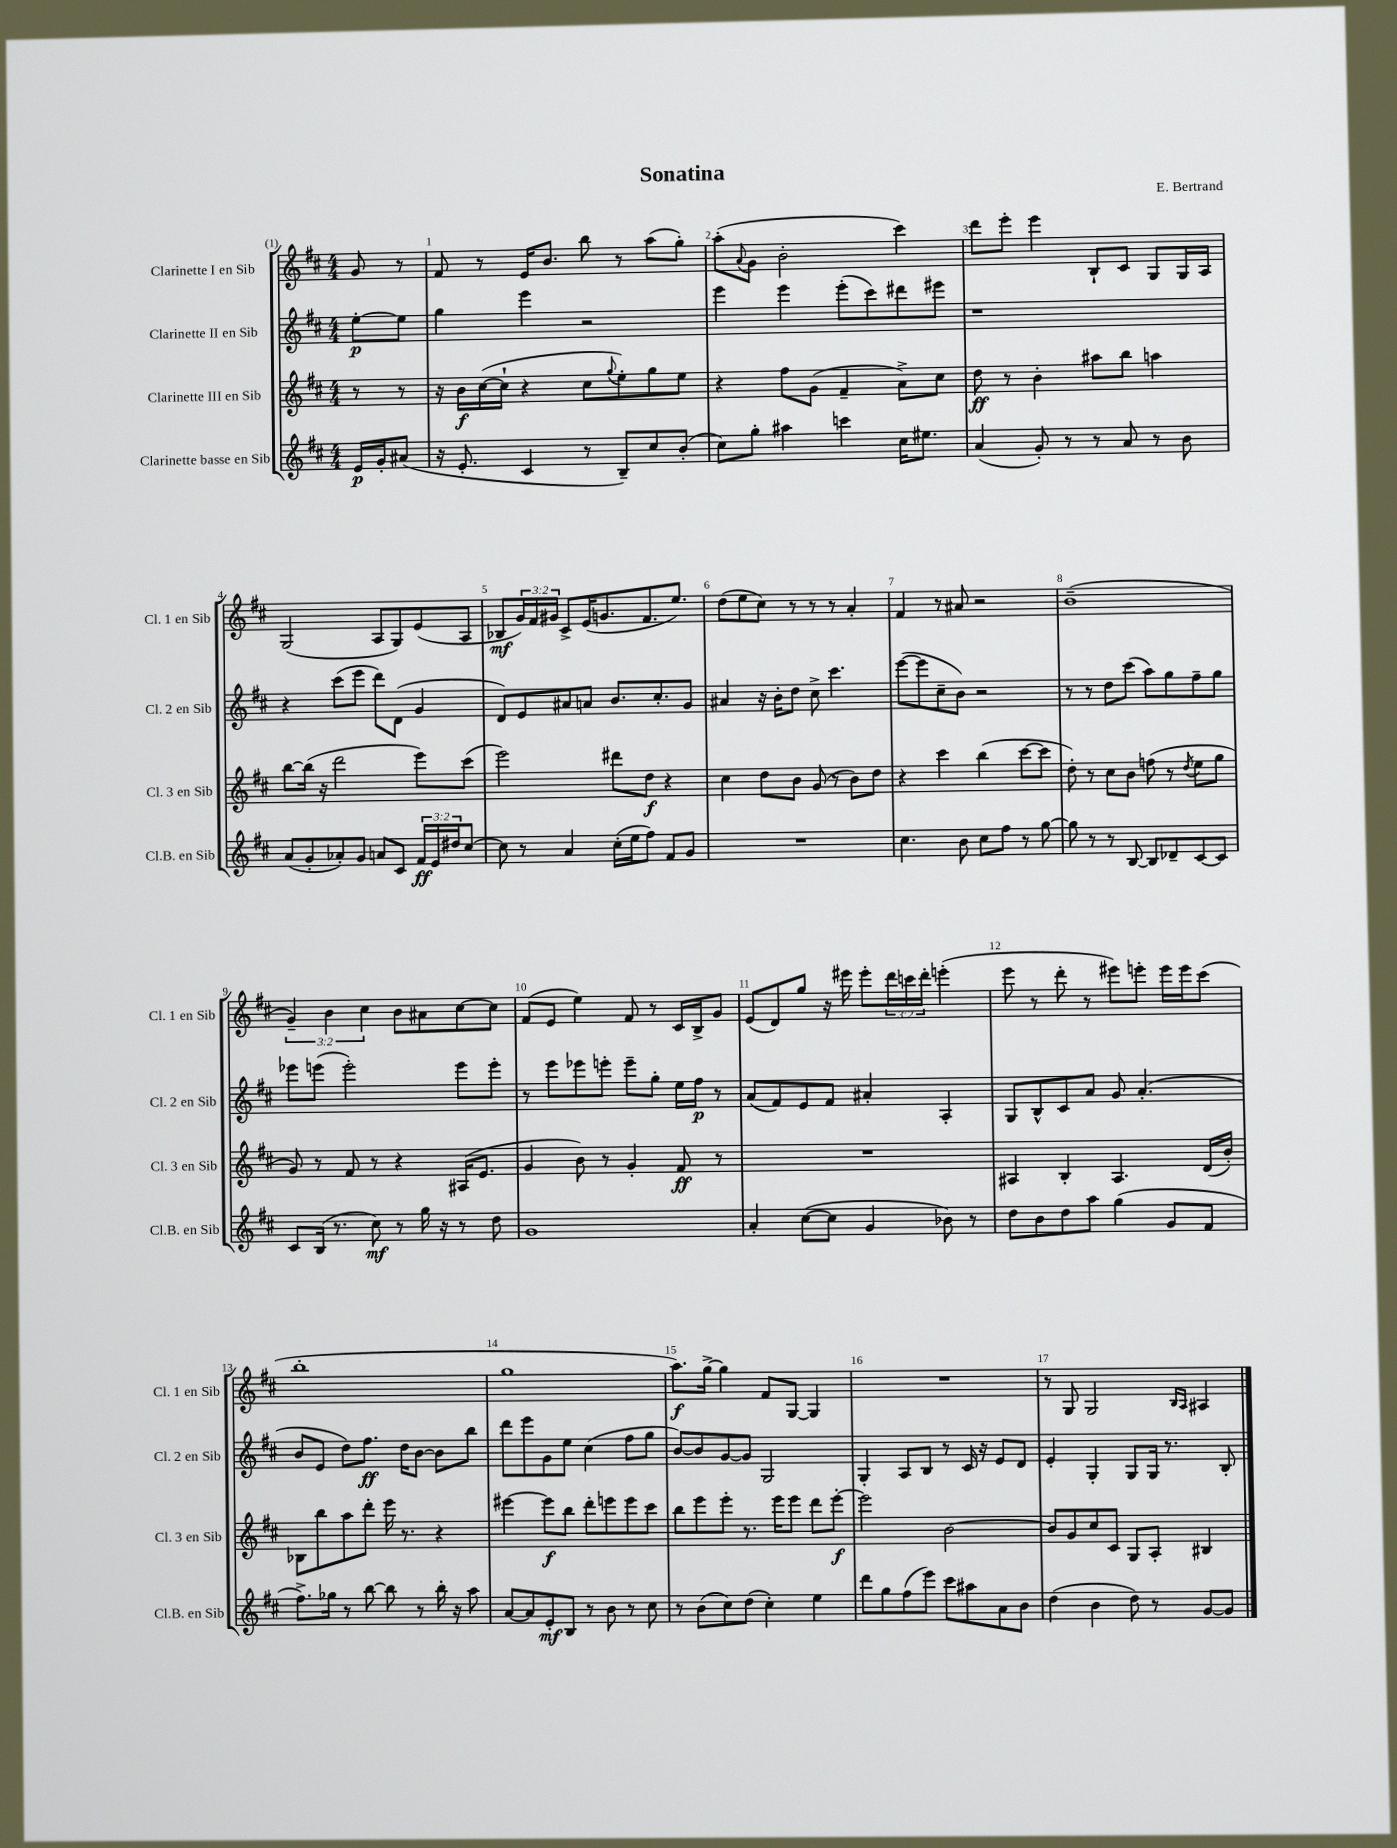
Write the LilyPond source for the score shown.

\header { title = "Sonatina" composer = "E. Bertrand" }
<<
\new StaffGroup <<
\new Staff = "s0" \with { instrumentName = "Clarinette I en Sib" shortInstrumentName = "Cl. 1 en Sib" } {
    \clef treble \key d \major \numericTimeSignature \time 4/4 \override Staff.TupletNumber.text = #tuplet-number::calc-fraction-text \partial 4
    g'8 r8 |
    fis'8 r8 e'16 b'8. b''8 r8 a''8( g''8-.) |
    a''8-.( \appoggiatura { a'8 } g'8 b'2-. cis'''4) |
    d'''8 e'''8-. e'''4 b8-! cis'8 g8 g16 a16 |
    g2( a8 g8) e'8( a8 |
    bes8\mf \tuplet 3/2 { g'16) fis'16 gis'16 } cis'8-> e'16( g'8. fis'8. e''8.) |
    d''8( e''8 cis''8) r8 r8 r8 a'4-. |
    fis'4 r8 ais'8 r2 |
    b'1--( |
    \tuplet 3/2 { g'4--) b'4 cis''4 } b'8 ais'8 cis''8~ cis''8 |
    fis'8( e'8 e''4) fis'8 r8 cis'16 b16-> g'8 |
    e'8( d'8) g''8 r16 eis'''16 eis'''8-. \tuplet 3/2 { d'''16 c'''16 d'''16-. } e'''4-.( |
    e'''8 r8 d'''8-. r8 eis'''8) e'''8-. e'''16 e'''16 cis'''8( |
    b''1-. |
    g''1 |
    a''8.\f) g''16~-> g''4 fis'8 g8~ g4 |
    R1 |
    r8 g8 g2 \grace { b16 a16 } ais4 \bar "|." |
}
\new Staff = "s1" \with { instrumentName = "Clarinette II en Sib" shortInstrumentName = "Cl. 2 en Sib" } {
    \clef treble \key d \major \numericTimeSignature \time 4/4 \partial 4
    e''8~-.\p e''8 |
    g''4 e'''4 r2 |
    e'''4 e'''4 e'''8-.( cis'''8) dis'''8 eis'''8 |
    r1 |
    r4 cis'''8( e'''8 d'''8) d'8( g'4 |
    d'8) e'8 ais'8 a'8 b'8. cis''8.-. g'8 |
    ais'4 r16 b'16-. d''8 cis''8-> cis'''4. |
    e'''8~( e'''8 cis''8-- b'8) r2 |
    r8 r8 d''8 cis'''8( a''8) g''8 fis''8-- g''8 |
    ees'''8 e'''8( e'''2-.) e'''8 e'''8-. |
    r8 e'''8 ees'''8 e'''8-. e'''8-- g''8-. e''16 fis''16\p r8 |
    a'8( fis'8) e'8 fis'8 ais'4-. a4-. |
    g8 b8-^ cis'8 a'8 g'8 a'4.-.( |
    b'8 e'8 d''8) fis''8.\ff d''16 b'8~ b'8 b''8 |
    d'''8 e'''8 g'8 e''8 cis''4( fis''8 g''8 |
    b'8~) b'8 g'8~ g'8 g2 |
    g4-. a8 b8 r8 cis'16 r16 e'8 d'8 |
    e'4-. g4-. g8 g16 r8. b8-. \bar "|." |
}
\new Staff = "s2" \with { instrumentName = "Clarinette III en Sib" shortInstrumentName = "Cl. 3 en Sib" } {
    \clef treble \key d \major \numericTimeSignature \time 4/4 \partial 4
    r8 r8 |
    r16 b'16\f cis''16~( cis''16-! r4 cis''8 \appoggiatura { g''8 } e''8-.) g''8 e''8 |
    r4 fis''8 g'8( fis'4-- a'8->) cis''8 |
    d''8\ff r8 b'4-. ais''8 b''8 a''4 |
    b''8~ b''16( r16 d'''2 e'''8) cis'''8( |
    e'''2) dis'''8 d''8\f r4 |
    cis''4 d''8 b'8 g'8( r8 b'8) d''8 |
    r4 cis'''4 b''4( cis'''8~ cis'''8 |
    d''8-.) r8 cis''8 b'8 f''8( r8 \acciaccatura { d''8 } e''8 g''8 |
    g'8) r8 fis'8 r8 r4 ais16( e'8. |
    g'4 b'8) r8 g'4-. fis'8\ff r8 |
    R1 |
    ais4 b4-. ais4. d'16( b'16-.) |
    bes8 b''8 a''8 d'''8-. e'''16 r8. r4 |
    eis'''4~ eis'''8\f b''8 d'''8-. e'''8 e'''8 cis'''8 |
    b''8 e'''8 e'''8-. r8. e'''16 e'''8 d'''8 e'''8~-.\f |
    e'''2 b'2~ |
    b'8 g'8 cis''8 cis'8 g8 a8-. bis4 \bar "|." |
}
\new Staff = "s3" \with { instrumentName = "Clarinette basse en Sib" shortInstrumentName = "Cl.B. en Sib" } {
    \clef treble \key d \major \numericTimeSignature \time 4/4 \override Staff.TupletNumber.text = #tuplet-number::calc-fraction-text \partial 4
    e'16\p g'16-. ais'8( |
    r16 e'8.-. cis'4 r8 b8--) cis''8 b'8-.( |
    cis''8) g''8-. ais''4 c'''4 cis''16 eis''8. |
    a'4( g'8-.) r8 r8 a'8 r8 b'8 |
    a'8( g'8-. aes'8-.) g'8 a'8 cis'8 \tuplet 3/2 { fis'16\ff e'16 dis''16 } cis''8~ |
    cis''8 r8 a'4 cis''16-.( e''16 fis''8) fis'8 g'8 |
    R1 |
    cis''4. b'8 cis''8 fis''8 r8 g''8~ |
    g''8 r8 r8 b8~ b8 des'8-- cis'8~ cis'8 |
    cis'8 b16( r8. cis''8\mf) r8 g''16 r16 r8 d''8 |
    g'1 |
    a'4-. cis''8~( cis''8 g'4 bes'8) r8 |
    d''8 b'8 d''8 a''8 g''4( g'8 fis'8 |
    fis''8.->) ges''16 r8 b''8~ b''8 r8 b''16-. r16 a''8 |
    a'8~ a'8 e'8-.\mf b8 r8 b'8 r8 cis''8 |
    r8 b'8( cis''8) d''8( cis''4-.) e''4 |
    d'''8 g''8 fis''8( e'''8) cis'''8 ais''8 a'8 b'8 |
    d''4( b'4 d''8) r8 g'8~ g'8 \bar "|." |
}
>>
>>
\layout { \context { \Score \override BarNumber.break-visibility = ##(#f #t #t) barNumberVisibility = #all-bar-numbers-visible } }
